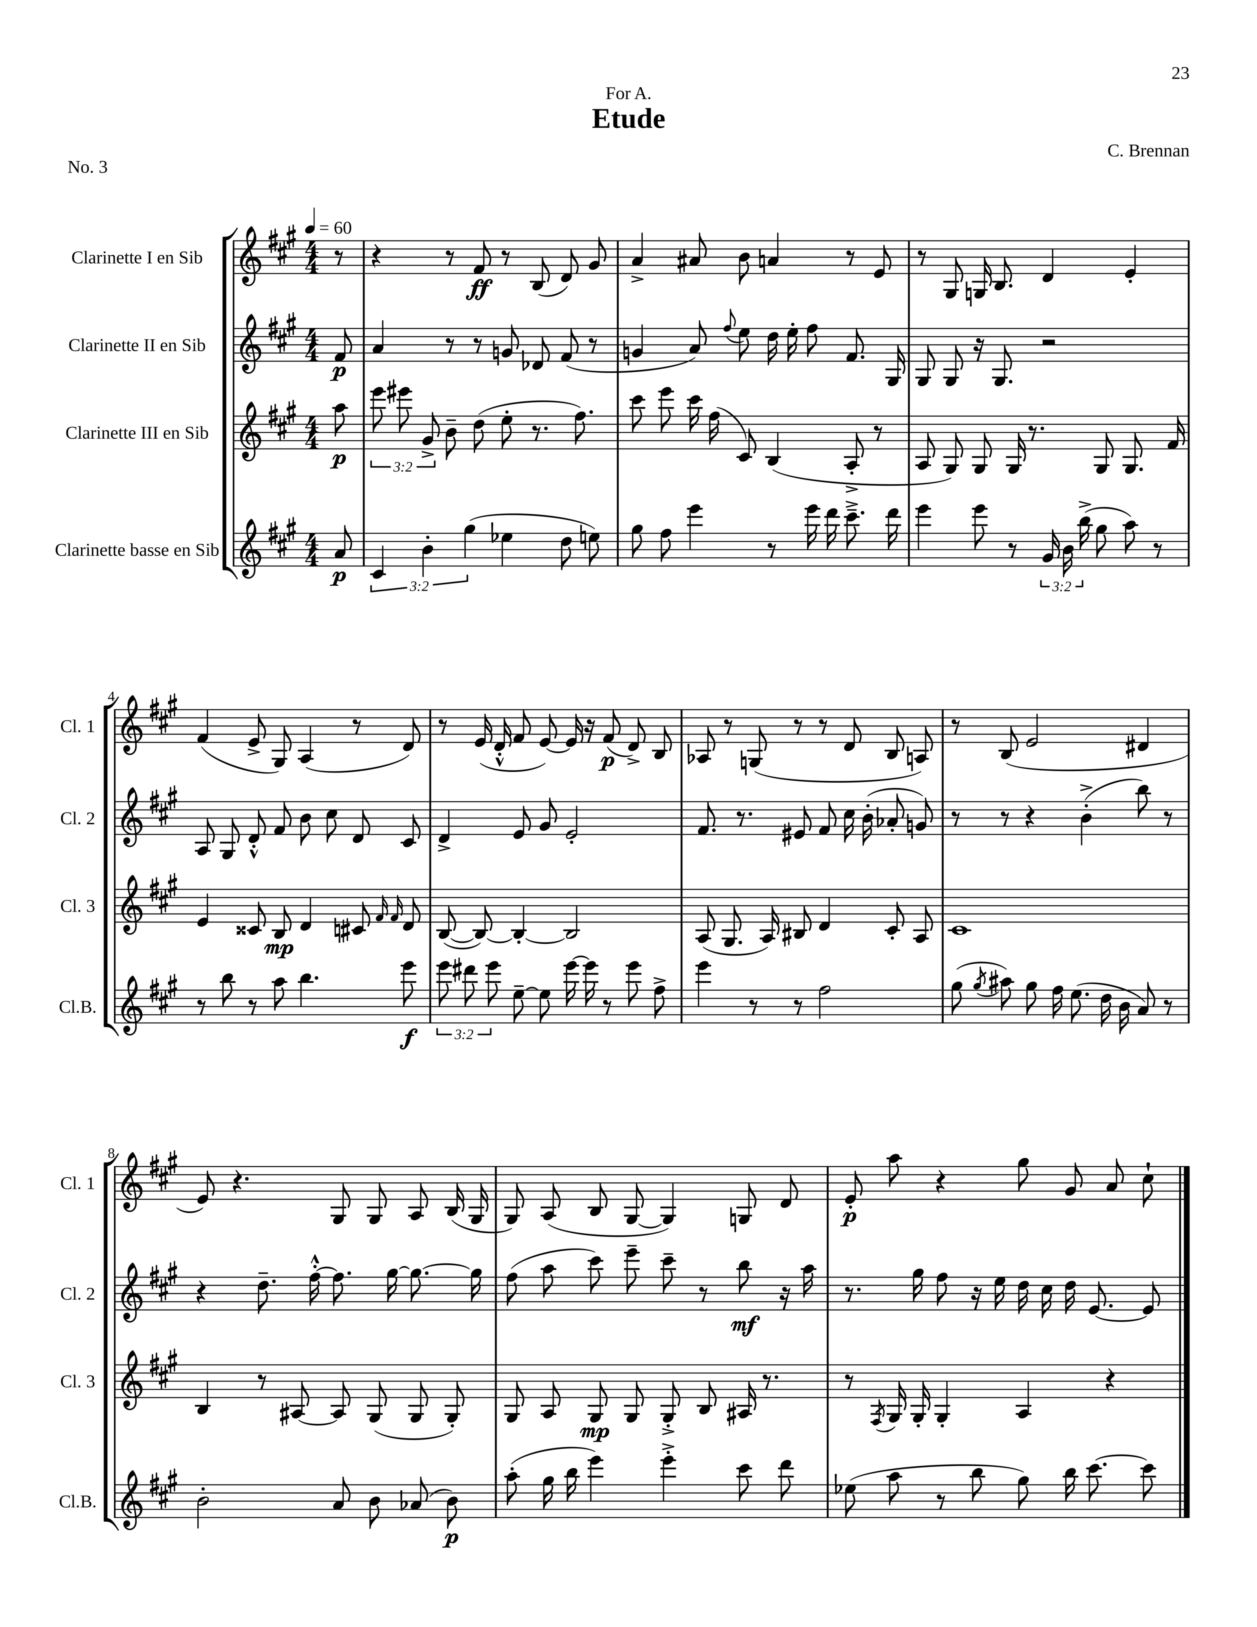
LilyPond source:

\header { title = "Etude" composer = "C. Brennan" dedication = "For A." piece = "No. 3" }
<<
\new StaffGroup <<
\new Staff = "s0" \with { instrumentName = "Clarinette I en Sib" shortInstrumentName = "Cl. 1" } {
    \clef treble \key a \major \numericTimeSignature \time 4/4 \partial 8 \tempo 4 = 60
    \autoBeamOff r8 |
    r4 r8 fis'8\ff r8 b8( d'8) gis'8 |
    a'4-> ais'8 b'8 a'4 r8 e'8 |
    r8 gis8 g16 b8. d'4 e'4-. |
    fis'4( e'8-> gis8) a4( r8 d'8) |
    r8 e'16( d'16-.-^ fis'8 e'8~) e'16 r16 fis'8\p( d'8->) b8 |
    aes8 r8 g8( r8 r8 d'8 b8 a8) |
    r8 b8( e'2 dis'4 |
    e'8) r4. gis8 gis8 a8 b16( gis16 |
    gis8) a8( b8 gis8~ gis4) g8 d'8 |
    e'8-.\p a''8 r4 gis''8 gis'8 a'8 cis''8-! \bar "|." |
}
\new Staff = "s1" \with { instrumentName = "Clarinette II en Sib" shortInstrumentName = "Cl. 2" } {
    \clef treble \key a \major \numericTimeSignature \time 4/4 \partial 8
    \autoBeamOff fis'8\p |
    a'4 r8 r8 g'8 des'8 fis'8( r8 |
    g'4 a'8) \appoggiatura { fis''8 } e''8 d''16 e''16-. fis''8 fis'8. gis16 |
    gis8 gis8 r16 gis8. r2 |
    a8 gis8 d'8-.-^ fis'8 b'8 cis''8 d'8 cis'8 |
    d'4-> e'8 gis'8 e'2-. |
    fis'8. r8. eis'8 fis'8 cis''16 b'16-.( aes'8-. g'8) |
    r8 r8 r4 b'4-.->( b''8) r8 |
    r4 d''8.-- fis''16~-.-^ fis''8. gis''16~ gis''8.~ gis''16 |
    fis''8( a''8 cis'''8) e'''8-- cis'''8-- r8 b''8\mf r16 a''16 |
    r8. gis''16 fis''8 r16 e''16 d''16 cis''16 d''16 e'8.~ e'8 \bar "|." |
}
\new Staff = "s2" \with { instrumentName = "Clarinette III en Sib" shortInstrumentName = "Cl. 3" } {
    \clef treble \key a \major \numericTimeSignature \time 4/4 \override Staff.TupletNumber.text = #tuplet-number::calc-fraction-text \partial 8
    \autoBeamOff a''8\p |
    \tuplet 3/2 { e'''8 eis'''8 gis'8-> } b'8-- d''8( e''8-. r8. fis''8.) |
    cis'''8 e'''8 cis'''16 fis''16( cis'8) b4( a8-.-> r8 |
    a8 gis8) gis8 gis16 r8. gis8 gis8. fis'16 |
    e'4 cisis'8 b8\mp d'4 cis'8 \grace { fis'16 fis'16 } d'8 |
    b8~( b8~) b4~-. b2 |
    a8( gis8. a16) bis8 d'4 cis'8-. a8 |
    cis'1 |
    b4 r8 ais8~ ais8 gis8( gis8 gis8-.) |
    gis8 a8 gis8\mp gis8 gis8-.-> b8 ais16 r8. |
    r8 \acciaccatura { fis8 } gis16 gis16-. gis4-. a4 r4 \bar "|." |
}
\new Staff = "s3" \with { instrumentName = "Clarinette basse en Sib" shortInstrumentName = "Cl.B." } {
    \clef treble \key a \major \numericTimeSignature \time 4/4 \override Staff.TupletNumber.text = #tuplet-number::calc-fraction-text \partial 8
    \autoBeamOff a'8\p |
    \tuplet 3/2 { cis'4 b'4-. gis''4( } ees''4 d''8 e''8) |
    gis''8 fis''8 e'''4 r8 e'''16 d'''16 cis'''8.---> d'''16 |
    e'''4 e'''8 r8 \tuplet 3/2 { gis'16 b'16 b''16->( } gis''8 a''8) r8 |
    r8 b''8 r8 a''8 b''4. e'''8\f |
    \tuplet 3/2 { e'''8 dis'''8 e'''8 } e''8~-- e''8 e'''16~ e'''16 r8 e'''8 fis''8-> |
    e'''4 r8 r8 fis''2 |
    gis''8( \acciaccatura { gis''8 } ais''8) gis''8 fis''16 e''8.( d''16 b'16 a'8) r8 |
    b'2-. a'8 b'8 aes'8( b'8\p) |
    a''8-.( gis''16 b''16 e'''4) e'''4-.-> cis'''8 d'''8 |
    ees''8( a''8 r8 b''8 gis''8) b''16 cis'''8.~ cis'''8 \bar "|." |
}
>>
>>
